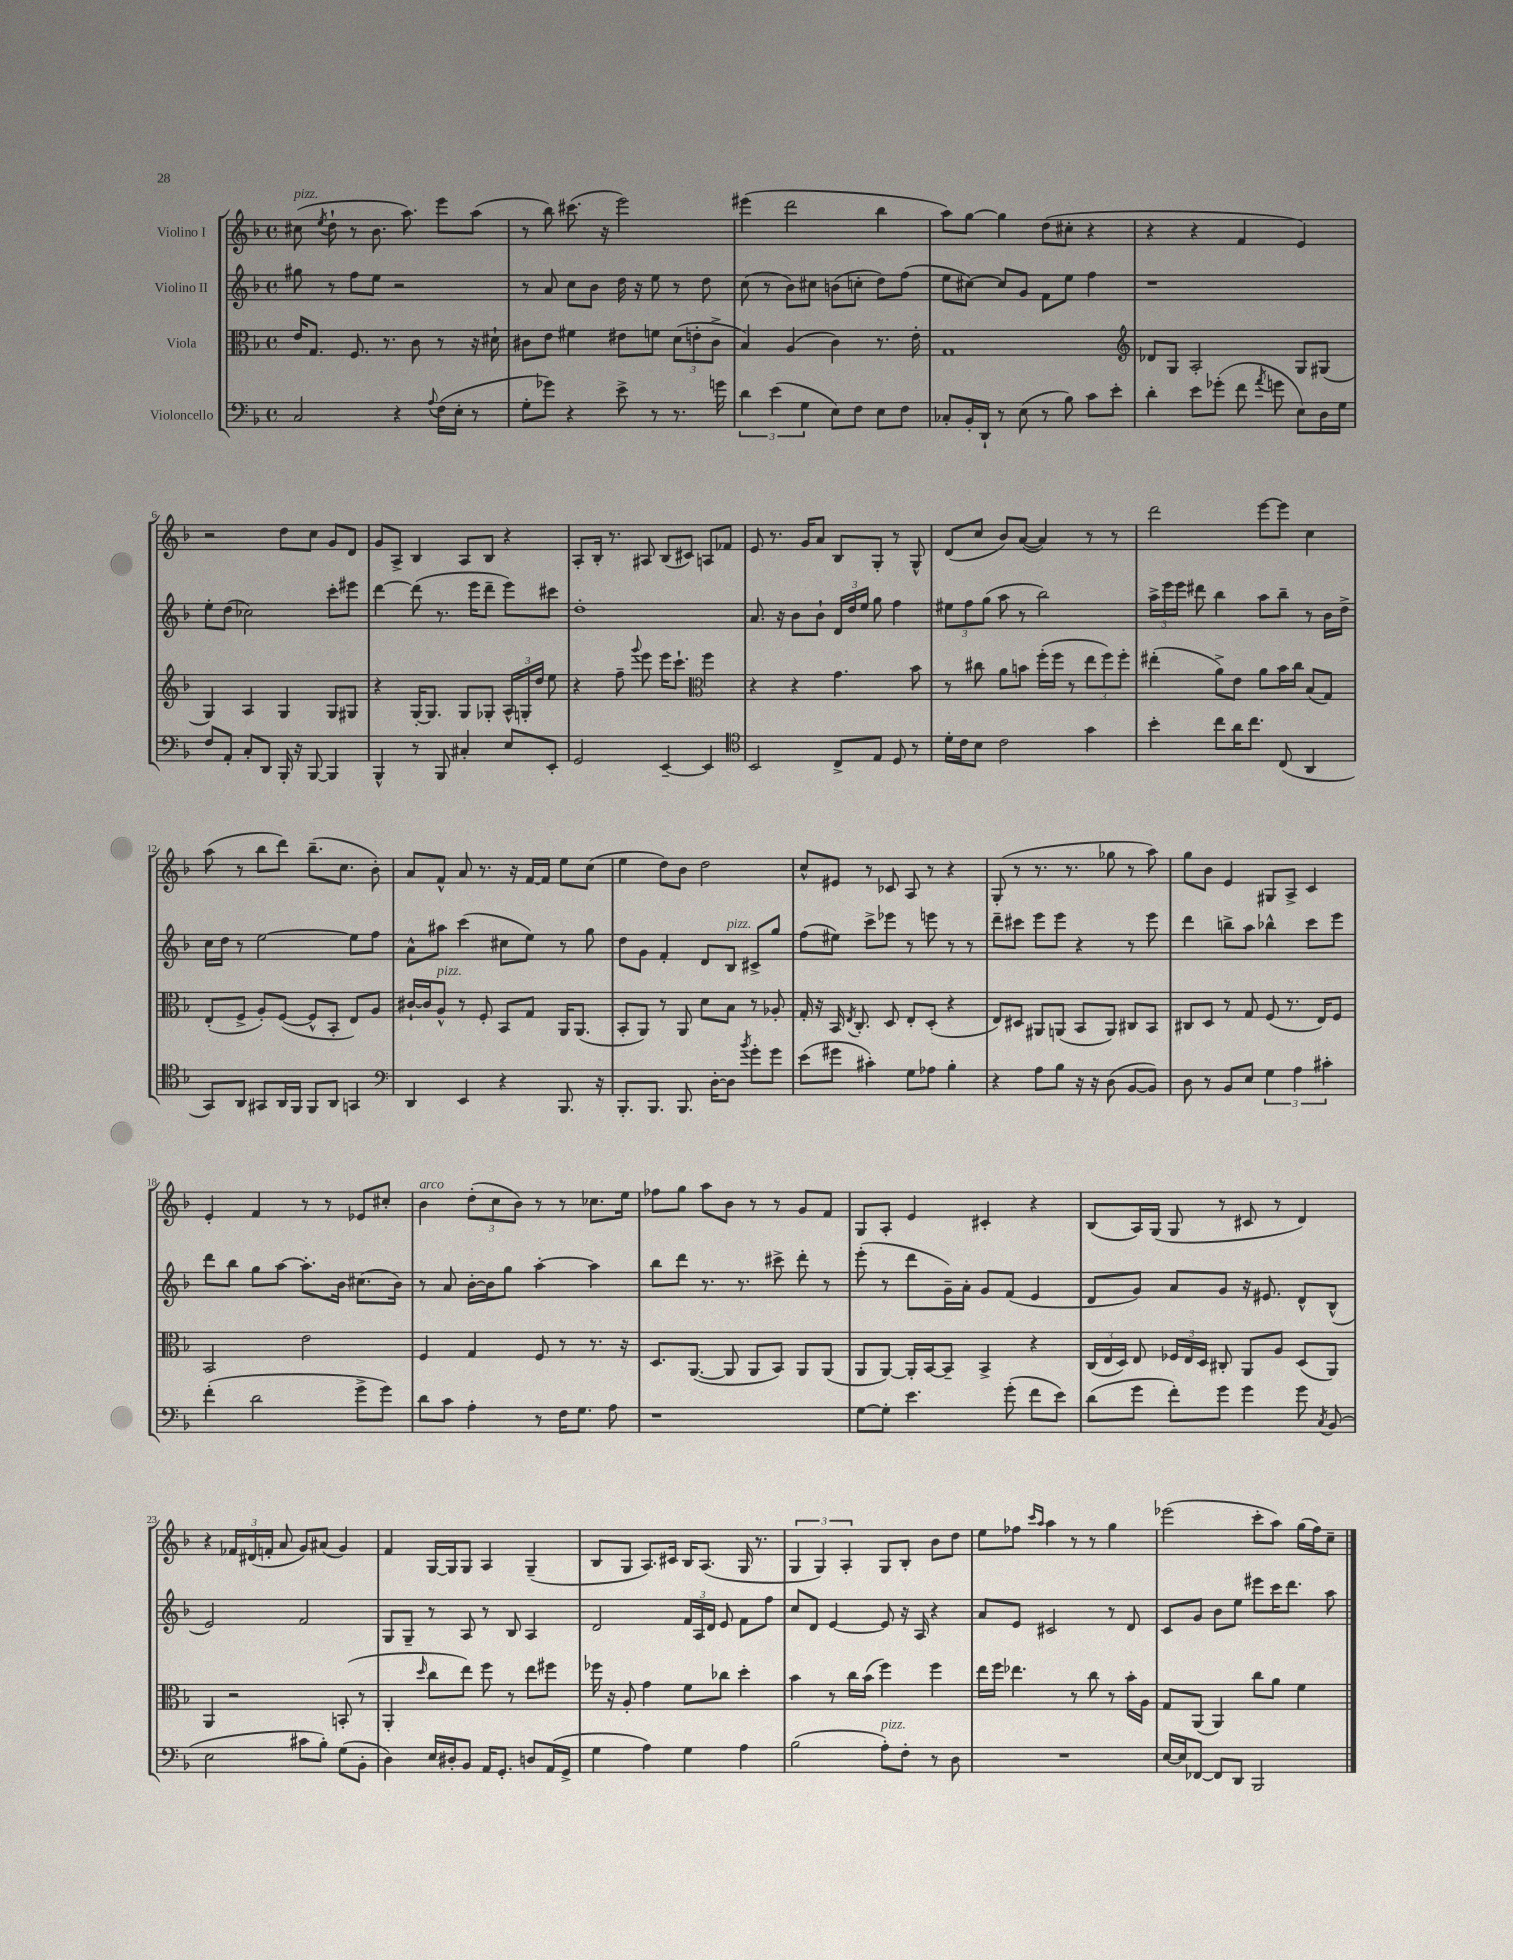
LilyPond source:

<<
\new StaffGroup <<
\new Staff = "s0" \with { instrumentName = "Violino I" } {
    \clef treble \key f \major \defaultTimeSignature \time 4/4
    \autoBeamOff cis''8^\markup { \italic "pizz." }( \acciaccatura { e''8 } d''8-! r8 bes'8. a''8.) e'''8[ a''8]( |
    r8 bes''8) cis'''8.( r16 e'''2) |
    eis'''4( d'''2 bes''4 |
    a''8[) g''8]~ g''4 d''8[( cis''8]-. r4 |
    r4 r4 f'4 e'4) |
    r2 d''8[ c''8] g'8[ d'8] |
    g'8[ a8]-> bes4 a8[ bes8] r4 |
    a8[-. bes16]-. r8. ais8 bes8[( cis'8]) a8[ fes'8] |
    e'8 r8. g'16[ a'8] bes8[ g8]-. r8 g8-^ |
    d'8[( c''8] bes'8[) a'8]~( a'4) r8 r8 |
    d'''2 e'''8[~ e'''8] c''4 |
    a''8( r8 bes''8[ d'''8]) bes''8.[--( c''8.] bes'8-.) |
    a'8[ f'8]-^ a'8 r8. r16 f'16[~ f'16] e''8[ c''8]( |
    e''4 d''8[) bes'8] d''2 |
    c''8[-^ eis'8] r8 ces'8 a8 r8 r4 |
    g8-.( r8 r8. r8. ges''8 r8 a''8) |
    g''8[ bes'8] e'4 gis8[ a8]-> c'4 |
    e'4-. f'4 r8 r8 ees'8[ cis''8]-. |
    bes'4^\markup { \italic "arco" } \tuplet 3/2 { d''8[-.( c''8 bes'8]) } r8 r8 ces''8.[ e''16] |
    fes''8[ g''8] a''8[ bes'8] r8 r8 g'8[ f'8] |
    g8[ a8]-. e'4 cis'4-. r4 |
    bes8[( a16) g16]( g8 r8 cis'8 r8 d'4) |
    r4 \tuplet 3/2 { fes'16[ dis'16( f'16]-. } a'8 g'8[) ais'8]( g'4) |
    f'4 g16[~ g16 g8] a4 g4--( |
    bes8[ g8] a8.[) cis'16] bes16[ a8.]( g16 r8. |
    \tuplet 3/2 { g4 g4) a4-. } g8[ bes8]-. bes'8[ d''8] |
    e''8[ fes''8] \grace { c'''16[ a''16] } a''4 r8 r8 g''4 |
    ees'''2( c'''8[-. a''8]) g''16[( f''16) c''8]-- \bar "|." |
}
\new Staff = "s1" \with { instrumentName = "Violino II" } {
    \clef treble \key f \major \defaultTimeSignature \time 4/4
    \autoBeamOff gis''8 r8 f''8[ e''8] r2 |
    r8 a'8 c''8[ bes'8] d''16 r16 e''8 r8 d''8 |
    c''8( r8 bes'8[) cis''8] b'8[( c''8]-. d''8[) f''8]( |
    e''8[ cis''8]~) cis''8[ g'8] f'8[ e''8] f''4 |
    r1 |
    e''8[-. d''8]( ces''2) c'''8[-. eis'''8] |
    d'''4~ d'''8( r8. e'''16[ d'''8]-- e'''8[) cis'''8] |
    d''1-. |
    a'8. r16 bes'8[ bes'8]-! \tuplet 3/2 { d'16[ d''16 e''16] } g''8 f''4 |
    \tuplet 3/2 { eis''8[ f''8 g''8]( } a''8 r8 bes''2) |
    \tuplet 3/2 { a''16[-> e'''16 e'''16] } dis'''8 bes''4 a''8[ bes''8]-- r8 bes'16[ d''16]-> |
    c''16[ d''16] r8 e''2~ e''8[ f''8] |
    a'8[-^ ais''8] c'''4( cis''8[ e''8]) r8 g''8 |
    d''8[ g'8] f'4-. d'8[ bes8]^\markup { \italic "pizz." } cis'8[-> g''8] |
    f''8[( eis''8]) c'''8[-> ees'''8] r8 e'''8 r8 r8 |
    d'''8[-- cis'''8] e'''8[ e'''8] r4 r8 e'''8 |
    d'''4 b''8[-> a''8] bes''4-^ c'''8[ e'''8] |
    d'''8[ bes''8] g''8[ a''8]~ a''8.[-. bes'16] cis''8.[( bes'16]) |
    r8 a'8 bes'16[~-. bes'16 g''8] a''4~-. a''4 |
    bes''8[ d'''8] r8. r8. cis'''8-> d'''8-. r8 |
    e'''8-.( r8 d'''8[ g'16--) a'16]-. g'8[ f'8]( e'4 |
    d'8[ g'8]) a'8[ g'8] r16 eis'8. d'8[-^ bes8]-^( |
    e'2) f'2 |
    g8[ g8]-- r8 a8 r8 bes8 a4 |
    d'2 \tuplet 3/2 { f'16[ a16 d'16] } e'8 f'8[ f''8] |
    c''8[ d'8] e'4~ e'8 r16 a16 r4 |
    a'8[ e'8] cis'2 r8 d'8 |
    c'8[ g'8] bes'8[ e''8] eis'''8[ c'''16 d'''8.] a''8 \bar "|." |
}
\new Staff = "s2" \with { instrumentName = "Viola" } {
    \clef alto \key f \major \defaultTimeSignature \time 4/4
    \autoBeamOff e'16[ g8.] f8. r8. c'8 r8 r16 dis'16-! |
    cis'8[ e'8] fis'4 eis'8[ f'8] \tuplet 3/2 { d'8[( e'8-. cis'8]-> } |
    bes4) a4( c'4) r8. e'16-. |
    g1 |
    \clef treble des'8[ g8] a2-. g8[ gis8]( |
    g4) a4 g4 g8[ gis8] |
    r4 g16[~-. g8.] g8[ ges8]-. \tuplet 3/2 { a16[-^ g16-. d''16] } e''8 |
    r4 f''8-- \appoggiatura { g'''8 } e'''8 e'''16[ c'''8.]-! \clef alto f''4 |
    r4 r4 g'4. bes'8 |
    r8 cis''8 a'8[ b'8] f''16[-.( f''16] r8 \tuplet 3/2 { e''8[ f''8) f''8]-. } |
    eis''4-.( a'8[->) e'8] a'8[ bes'16 c''16] bes8[( g8]) |
    e8[-.( f8]-> a8[-.) f8]~( f8[-^ bes,8]-. e8[) a8] |
    cis'16[~-! cis'16 a8]-^^\markup { \italic "pizz." } r8 f8-. bes,8[ g8] a,16[ a,8.]( |
    bes,8[-. a,8]) r8 a,8 d'8[ bes8] r8 aes8-. |
    g16-. r16 bes,16 \acciaccatura { e8 } c8.-. d8 e8[-. d8]-.( r4 |
    e8[) dis8] ais,8[ a,8]( bes,8[ a,8]) cis8[ bes,8] |
    cis8[ d8] r8 g8 f8( r8. e16[) f8] |
    bes,2 e'2 |
    f4 g4 f8 r8 r8. r16 |
    d8.[ a,8.]~( a,8 a,8[ bes,8]) a,8[ a,8]( |
    a,8[ a,8]~) a,16[-. bes,16~ bes,8]-- bes,4-> r4 |
    \tuplet 3/2 { c16[( e16 d16]) } e8 \tuplet 3/2 { fes16[ e16 d16] } cis8-. a,8[ a8] d8[( a,8]) |
    a,4 r2 b,8-.( r8 |
    a,4-. \grace { d''16 } c''8[ e''8]) f''8 r8 e''8[ fis''8] |
    fes''16 r16 a8-. g'4 f'8[ ces''8] d''4-. |
    bes'4 r8 c''16[ bes'16]( f''4) f''4 |
    e''16[ f''16] ees''4. r8 c''8 r8 bes'16[-. a16] |
    g8[ a,8]( a,4) c''8[ a'8] f'4 \bar "|." |
}
\new Staff = "s3" \with { instrumentName = "Violoncello" } {
    \clef bass \key f \major \defaultTimeSignature \time 4/4
    \autoBeamOff c2 r4 \appoggiatura { a8 } f16[( e16]-. r8 |
    g8[-. ges'8]) r4 e'8-> r8 r8. g'16 |
    \tuplet 3/2 { d'4 e'4( g4 } e8[) f8] e8[ f8] |
    ces8[-. bes,16-. d,16]-! r8 e8( r8 bes8) c'8[ e'8]-. |
    d'4-. e'8[ ges'8]-.( f'8 \acciaccatura { a'8 } g'8 e8[) d16 g16] |
    f8[ a,8]-. c8[-. d,8] bes,,16-. r16 bes,,8~ bes,,4 |
    bes,,4-^ r8 bes,,8 cis4-. e8[ e,8]-. |
    g,2 e,4~-- e,4 |
    \clef tenor bes,2 c8[-> e8] d8 r8 |
    d'16[-. c'16 bes8] c'2 g'4 |
    bes'4-. c''8[ a'16 c''8.] c8( a,4 |
    g,8[) a,8] gis,8[ a,16 f,16] f,8[ a,8] g,4 |
    \clef bass d,4 e,4 r4 bes,,8. r16 |
    bes,,8.[-. bes,,8.] bes,,8. d16[~-. d8] \acciaccatura { bes'8 } g'8[-. g'8] |
    e'8[( gis'8] cis'4-.) g8[ aes8] bes4-. |
    r4 a8[ bes8] r16 r16 d8( bes,8[~ bes,8]) |
    d8 r8 bes,8[ e8] \tuplet 3/2 { g4 a4 cis'4-. } |
    f'4-.( d'2 g'8[-> g'8]) |
    d'8[ c'8] a4-. r8 f16[ g8.] a8 |
    r1 |
    g8[~ g8]-. e'4. g'8-.( f'8[ e'8]) |
    d'8[( g'8] f'8[-.) g'8] g'4 g'8 \acciaccatura { c8 } bes,8( |
    e2 cis'8[ bes8]-.) g8[( bes,8]-. |
    d4) e16[ dis16-. bes,8] a,16[ g,8.]-. d8[ a,16( g,16]-> |
    g4 a4) g4 a4 |
    bes2( a8[-.^\markup { \italic "pizz." }) f8]-. r8 d8 |
    R1 |
    e16[~ e16 fes,8]~ fes,8[ d,8] bes,,2 \bar "|." |
}
>>
>>
